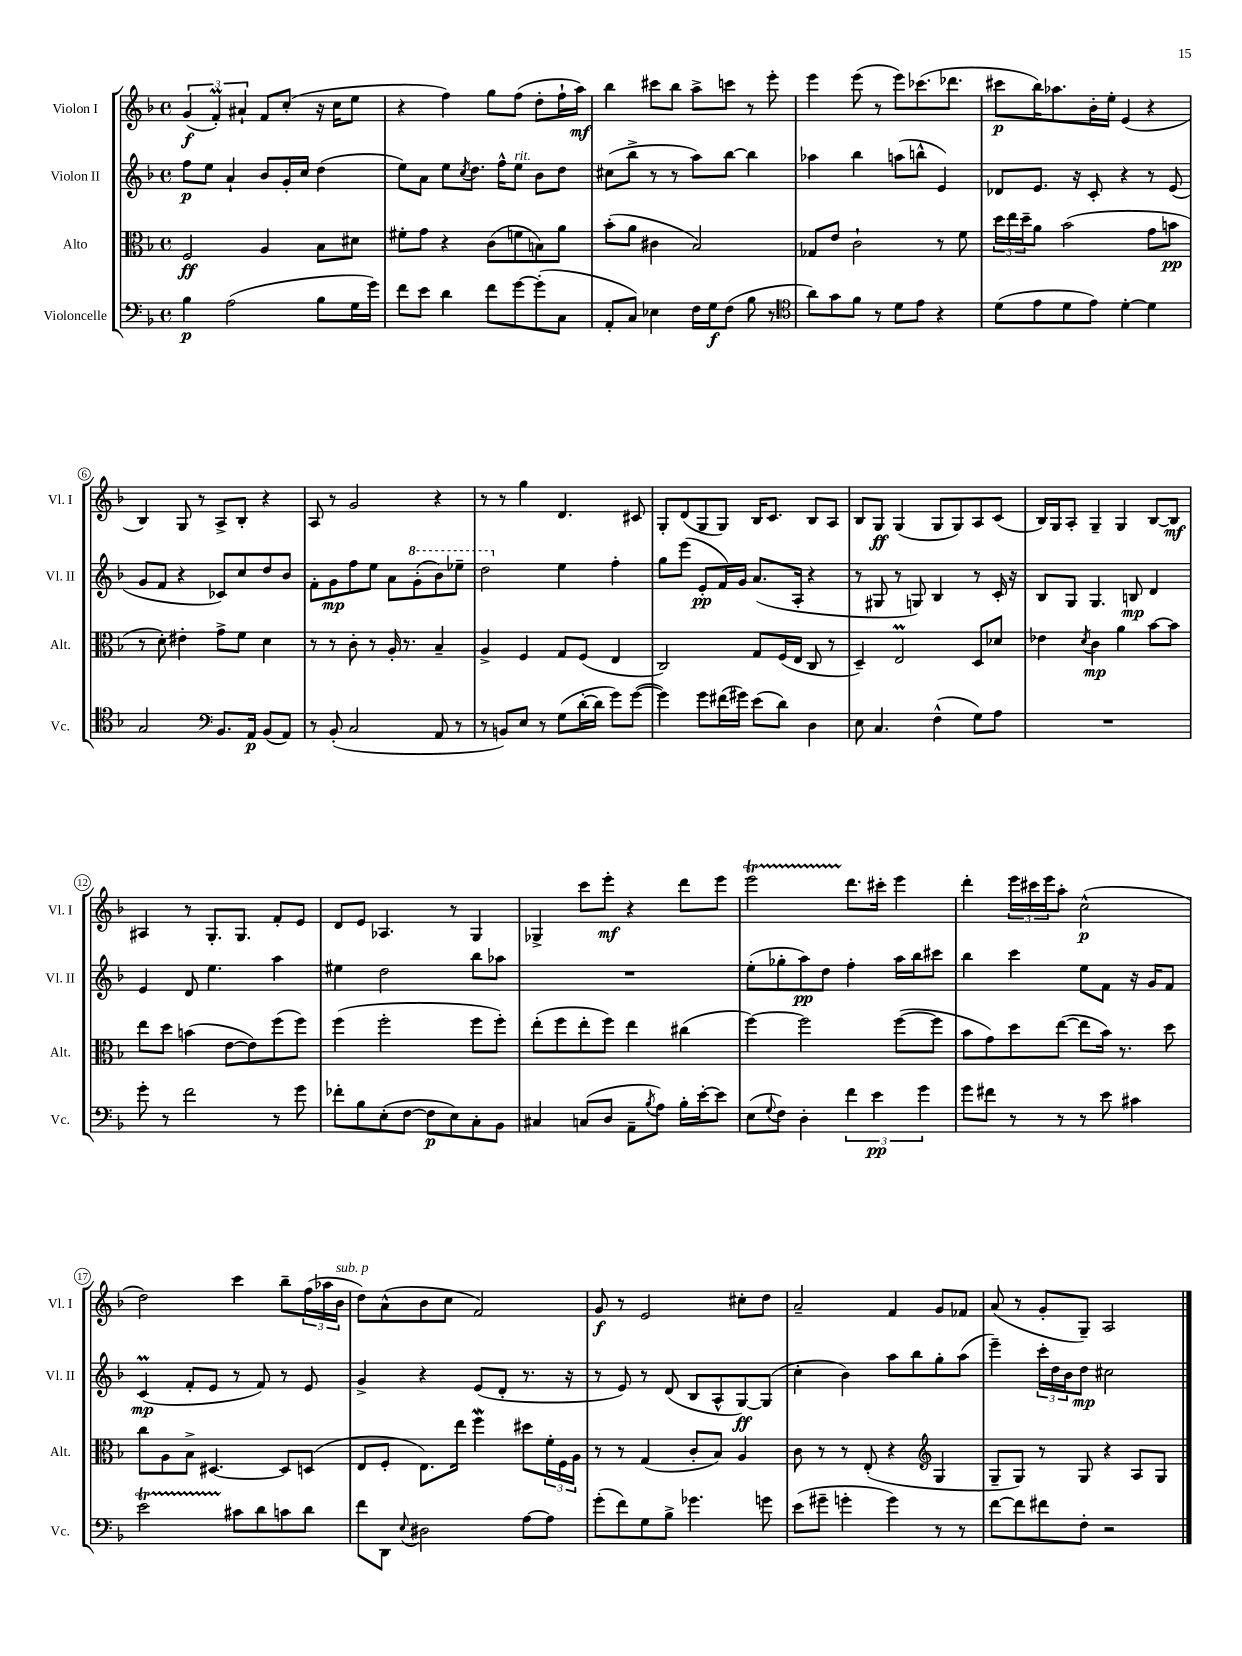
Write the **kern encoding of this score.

**kern	**kern	**kern	**kern
*staff4	*staff3	*staff2	*staff1
*clefF4	*clefC3	*clefG2	*clefG2
*k[b-]	*k[b-]	*k[b-]	*k[b-]
*M4/4	*M4/4	*M4/4	*M4/4
*met(c)	*met(c)	*met(c)	*met(c)
4B-	2F	8ff	(6g
.	.	8ee	.
.	.	.	6f')
(2A	.	4a`	.
.	.	.	6a#`
.	4A	8b-	8f
.	.	16g'	(8cc'
.	.	16cc	.
8B-	8B-	(4dd	16r
.	.	.	16cc
16G	8d#	.	8ee
16g)	.	.	.
=	=	=	=
8f	8f#'	8ee)	4r
8e	8g	8a	.
4d	4r	8ee	4ff)
.	.	8qcc	.
.	.	8.dd	.
8f	(8c	.	8gg
.	.	16ff^^	.
[8g	8f	8ee	(8ff
(8g']	8B)	8b-	8dd'
8C	8a	8dd	16ff`
.	.	.	16aa)
=	=	=	=
8AA'	(8b-'	(8cc#	4bb-
8C)	8a	8bb-^	.
4E-	4c#	8r	8ccc#
.	.	8r	8bb-
16F	2B-)	8aa)	8aa^
16G	.	.	.
(8F	.	[8bb-	8ccc
8B-	.	4bb-]	8r
8r	.	.	8eee'
=	=	=	=
*clefC4	*	*	*
8a)	8G-	4aa-	4eee
8g	8e	.	.
8f	2c`	4bb-	(8eee
8r	.	.	8r
8d	.	(8aa	8eee)
8e	.	8bb^^	(8.ccc-
4r	8r	4e)	.
.	.	.	8.ddd-
.	8f	.	.
=	=	=	=
(8d	24dd	8d-	8ccc#
.	24ee	.	.
.	24dd~	.	.
8e	8a	8.e	16bb-)
.	.	.	8.aa-
8d	(2b-	.	.
.	.	16r	.
8e)	.	8c'	16b-'
.	.	.	16ee'
[4d'	.	4r	(4e
4d]	8g	8r	4r
.	8b	(8e	.
=	=	=	=
2G	8r	8g	4B-)
.	8d')	8f	.
.	4e#'	4r	8G
.	.	.	8r
*clefF4	*	*	*
8.BB-	8g^	8c-)	8A^
.	8f	8cc	8B-'
16AA	.	.	.
(8BB-	4d	8dd	4r
8AA)	.	8b-	.
=	=	=	=
8r	8r	8f'	8A
(8BB-'	8r	8g	8r
2C	8c'	8ff	2g
.	8r	8ee	.
.	16A'	8a	.
.	8.r	.	.
.	.	(8gg'	.
8AA	4B-~	8bb-)	4r
8r	.	8eee-~	.
=	=	=	=
8r	4A^	2ddd	8r
8BB)	.	.	8r
8E	4F	.	4gg
8r	.	.	.
(8G	8G	4ee	4.d
[16d'	(8F	.	.
16d]	.	.	.
8g)	4E	4ff'	.
([8g	.	.	8c#
=	=	=	=
4g])	2C)	8gg	8G'
.	.	(8eee	(8d
8g	.	8e'	8G
(16f#	.	16f)	8G)
16g#)	.	16g	.
(8e	8G	(8.a	16B-
.	.	.	8.c
8d)	(16F	.	.
.	16E	16A'	.
4D	8C	4r	8B-
.	8r	.	8A
=	=	=	=
8E	4D~)	8r	8B-
4.C	.	8G#	8G
.	2E	8r	(4G
.	.	8G)	.
(4F^^	.	4B-	8G
.	.	.	8G)
8G)	8D	8r	8A
8A	8d-	16c'	(8c
.	.	16r	.
=	=	=	=
1r	4e-	8B-	16B-)
.	.	.	16G
.	.	8G	8A'
.	8qd	.	.
.	4c	4.G	4G~
.	4a	.	4G
.	.	8B	.
.	[8b-	4d	[8B-
.	8b-]	.	8B-]
=	=	=	=
8g'	8ee	4e	4A#
8r	8dd	.	.
2f	(4b	8d	8r
.	.	4.ee	8.G'
.	[8e	.	.
.	.	.	8.G
.	8e])	.	.
8r	(8ff	4aa	8f'
8g	8ff)	.	8e
=	=	=	=
8f-'	(4ff	4ee#	8d
8B-	.	.	8e
(8E'	2ff'	2dd	4.A-
[8F	.	.	.
8F]	.	.	.
8E)	.	.	8r
8C'	8ff	8bb-	4G
8BB-	8ff')	8aa-	.
=	=	=	=
4C#	(8ee'	1r	4G-^
.	8ff	.	.
(8C	8ee'	.	8ccc
8D	8ff)	.	8eee'
8AA~	4ee	.	4r
8qB-	.	.	.
8A)	.	.	.
16B-'	(4cc#	.	8ddd
[16e'	.	.	.
8e]	.	.	8eee
=	=	=	=
(8E	[4ff)	(8ee'	2eee
8qqG	.	.	.
8F)	.	8gg-'	.
4D'	2ff]	8aa)	.
.	.	8dd	.
6f	.	4ff'	8.ddd
6e	.	.	.
.	.	.	16ccc#'
.	([8ff	16aa	4eee
.	.	16bb-	.
6g	.	.	.
.	8ff]	8ccc#	.
=	=	=	=
8g	8b-	4bb-	4ddd'
8f#	8g)	.	.
8r	8dd	4ccc	24eee
.	.	.	24ccc#
.	.	.	24eee
8r	([8ee	.	8aa'
8r	8ee]	8ee	(2cc^^
8e	16b-)	8f	.
.	8.r	.	.
4c#	.	16r	.
.	.	16g	.
.	8dd	8f	.
=	=	=	=
2e	8cc	(4c	2dd)
.	8A	.	.
.	8B-^	8f'	.
.	[4.D#	8e	.
8c#	.	8r	4ccc
8d	.	8f)	.
8c	8D#]	8r	8bb-~
8d	(8D	8e	(24ff
.	.	.	24aa-
.	.	.	24b-
=	=	=	=
8f	8E	4g^	8dd)
8DD	8F'	.	(8a^^
8qqE	.	.	.
2D#	8.E)	4r	8b-
.	.	.	8cc
.	16ee	.	.
.	4ff	(8e	2f)
.	.	8d'	.
[8A	8dd#	8.r	.
8A]	24f'	.	.
.	24F	.	.
.	.	16r	.
.	24A	.	.
=	=	=	=
(8g'	8r	8r	8g
8f)	8r	8e)	8r
8G	(4G	8r	2e
8B-^	.	(8d	.
4.g-	8c'	8B-	.
.	8B-)	8A^^	.
.	4A	[8G)	8cc#'
8g	.	(8G]	8dd
=	=	=	=
(8e	8c	4cc'	2a~
8g#~	8r	.	.
4g'	8r	4b-)	.
.	(8E'	.	.
4g)	4r	8aa	4f
.	.	8bb-	.
*	*clefG2	*	*
8r	4G	8gg'	8g
8r	.	(8aa	8f-
=	=	=	=
[8f	8G~	4eee~)	(8a
8f]	8G)	.	8r
8f#	8r	24ccc'	8g'
.	.	24dd	.
.	.	24b-	.
8F'	8G	8dd	8G~)
2r	4r	2cc#	2A
.	8A	.	.
.	8G	.	.
==	==	==	==
*-	*-	*-	*-
